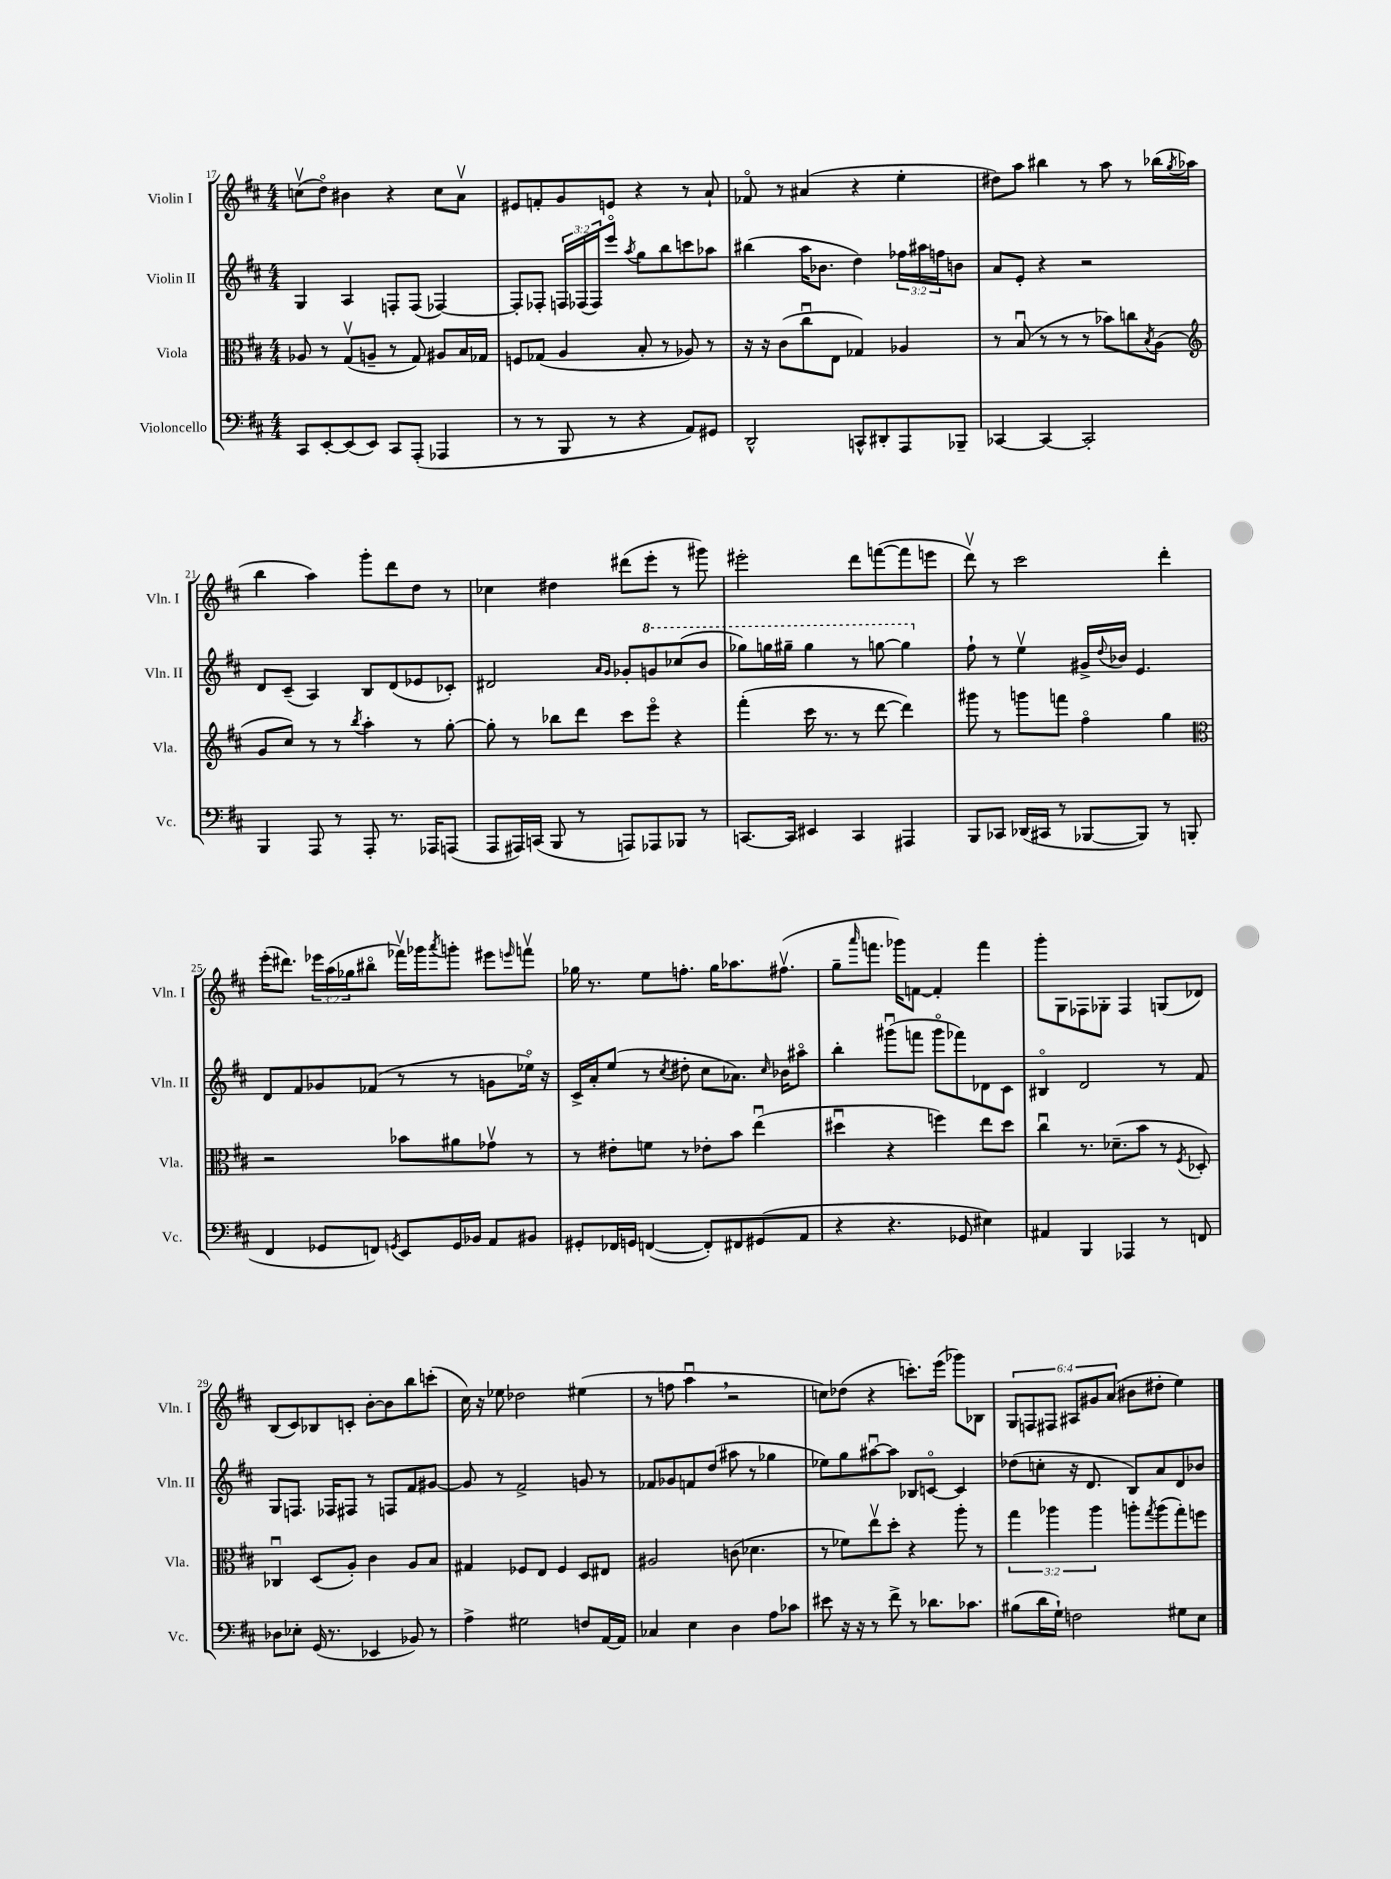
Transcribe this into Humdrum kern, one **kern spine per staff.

**kern	**kern	**kern	**kern
*staff4	*staff3	*staff2	*staff1
*clefF4	*clefC3	*clefG2	*clefG2
*k[f#c#]	*k[f#c#]	*k[f#c#]	*k[f#c#]
*M4/4	*M4/4	*M4/4	*M4/4
8CC#	8A-	4G	(8ccv
[8EE'	8r	.	8ddo)
(8EE]	(8Gv	4A	4b#
8EE)	8A~	.	.
8CC#	8r	8F'	4r
(8AAA'	8G)	(8F	.
4AAA-	8A#	[4F-)	8cc
.	16B	.	8av
.	16G-	.	.
=	=	=	=
8r	8F	8F-']	8e#
8r	(8G-	8F-'	8f'
8BBB	4A	24F	8g
.	.	(24F-	.
.	.	24F-)	.
8r	.	8eeeo	8e
.	.	8qaa	.
4r	8B'	8gg	4r
.	8r	8bb	.
8AA)	8A-)	8ccc	8r
8GG#	8r	8aa-	8a`
=	=	=	=
2DD^^	16r	(4bb#	8f-o
.	16r	.	.
.	(8c#	.	8r
.	8cc#u	16aa	(4a#
.	.	8.b-	.
.	8E	.	.
8CC^^	4G-)	4dd)	4r
8DD#'	.	.	.
8AAA	4A-	24ff-	4ee'
.	.	24aa#	.
.	.	24ff	.
8BBB-~	.	8b	.
=	=	=	=
[4CC-	8r	8a	8dd#)
.	(8Bu	8e'	8aa
4CC-_	8r	4r	4bb#
.	8r	.	.
2CC-']	8r	2r	8r
.	8b-)	.	8aa
.	8cc	.	8r
.	8qB	.	.
.	(8A	.	(16bb-
.	.	.	8qgg
.	.	.	16aa-
=	=	=	=
*	*clefG2	*	*
4BBB	8g	8d	4bb
.	8cc#)	(8c#~	.
8AAA	8r	4A)	4aa)
8r	8r	.	.
.	8qbb	.	.
8AAA'	4aa'	8B	8ggg'
8.r	.	(8d	8ddd
.	8r	8e-	8dd
16AAA-	.	.	.
(8AAA	[8gg'	8c-')	8r
=	=	=	=
8AAA	8gg']	2d#	4cc-
16AAA#)	8r	.	.
(16CC	.	.	.
8BBB	8bb-	.	4dd#
8r	8ddd	.	.
.	.	16qqa	.
.	.	16qqg	.
8AAA)	8ccc#	8g-'	(8ddd#
8AAA-	8eeeo	8gg	8eee'
8BBB-	4r	(8ccc-	8r
8r	.	8bb	8ggg#)
=	=	=	=
[8.CC	(4fff#'	8ggg-)	2eee#'
.	.	16ggg	.
16CC]	.	16ggg#~	.
4EE#	16ccc#	4ggg#	.
.	8.r	.	.
4CC	8r	8r	8ddd
.	[8ddd	[8ggg	([8fff
4AAA#	4ddd])	4ggg]	8fff]
.	.	.	8eee
=	=	=	=
8BBB	8ggg#	8ff#`	8dddv)
8CC-	8r	8r	8r
(16DD-	8ggg	4eev	2ccc#
16CC#	.	.	.
8r	8fff	.	.
[8BBB-	4ff#o	16g#^	.
.	.	8qqdd	.
.	.	16b-	.
8BBB-])	.	4.e	.
8r	4gg	.	4ddd'
(8BBB	.	.	.
=	=	=	=
*	*clefC3	*	*
4FF#	2r	8d	(16eee'
.	.	.	8.ddd#)
.	.	8f#	.
8GG-	.	8g-	24eee-
.	.	.	(24aa
.	.	.	24gg-
8FF)	.	(8f-	8bb#o
8qGG	.	.	.
8EE	8b-	8r	16fff-v)
.	.	.	16ggg-
.	.	.	8qaaa
16GG	8a#	8r	8ggg'
16BB-	.	.	.
8AA	8g-v	8g	8eee#
.	.	.	16qqeee
8BB#	8r	16ee-o)	8fffv
.	.	16r	.
=	=	=	=
8GG#'	8r	16c#^	16gg-
.	.	16a'	8.r
16FF-	8e#'	(8ee	.
16GG	.	.	.
([4FF	8f	8r	8ee
.	.	8qcc#	.
.	8r	8dd#'	8.ff'
8FF'])	8e-'	8cc#	.
.	.	.	16gg-
8FF#	8b	8.a-)	8.aa-
(8GG#	(4eeu	.	.
.	.	16qqcc#	.
.	.	16b-	(8.ff#v
8AA	.	8aa#o	.
=	=	=	=
4r	4dd#u	4bb'	8gg~
.	.	.	16qqaaa
.	.	.	8.fff
4.r	4r	(8ggg#u	.
.	.	.	16ggg-)
.	.	8fff	[8f
.	4ff)	8ggg#o	4f']
8GG-	.	8fff-)	.
4E#)	8ee	8d-	4fff
.	8dd#	8c#	.
=	=	=	=
4AA#	4cc#u	4B#o	8ggg'
.	.	.	8G
4BBB	8.r	2d	8F-
.	.	.	8G-'
.	(8.d-~	.	.
4AAA-	.	.	4F-
.	8b	.	.
8r	8r	8r	(8G
.	8qF#	.	.
8FF	8D-')	8f#	8d-)
=	=	=	=
8D-	4C-u	8G	(8B
8E-'	.	8.F	8c#)
(16GG	(8D	.	8B-
8.r	.	16F-	.
.	8A')	8F#	8c'
4EE-	4c#	8r	[8b'
.	.	8F	8b]
8BB-)	8A	8f#	8bb
8r	8B	[8g#	(8ccc'
=	=	=	=
4A^	4G#	8g#]	16cc#)
.	.	.	16r
.	.	8r	8ee-
2G#	8F-	2f#^	2dd-
.	8E	.	.
.	4F-	.	.
8F	8D	8g	(4ee#
[16AA	8E#	8r	.
16AA]	.	.	.
=	=	=	=
4C-	2A#	8f-	8r
.	.	8g-	8ff
4E	.	8f	4aau
.	.	(8dd	.
4D	(8c	8aa#	2r
.	4.d-	8r	.
8A	.	4gg-	.
8c-	.	.	.
=	=	=	=
8e#	8r	8ee-)	8cc)
16r	8f-)	8gg	(8dd-
16r	.	.	.
8r	8eev	[8aa#u	4r
8f#^	8dd'	8aa#]	.
8r	4r	8B-	8.ccc')
8.d-	.	[8co	.
.	.	.	(16eee
.	8aa'	4c]	8ggg-)
8.c-	.	.	.
.	8r	.	8B-
=	=	=	=
(8B#	6gg	(8dd-	12G
.	.	.	12F
16d	.	8cc'	.
.	6aa-	.	12F#
16G`)	.	.	.
2F	.	16r	12A#
.	.	8.d	.
.	6aa-	.	12g#
.	.	.	(12a
.	8aa'	8B)	8b#
.	8qgg	.	.
.	(8aa	8a	8dd#'
8G#	8gg')	8d	4ee)
8E	8ff	8b-	.
==	==	==	==
*-	*-	*-	*-
